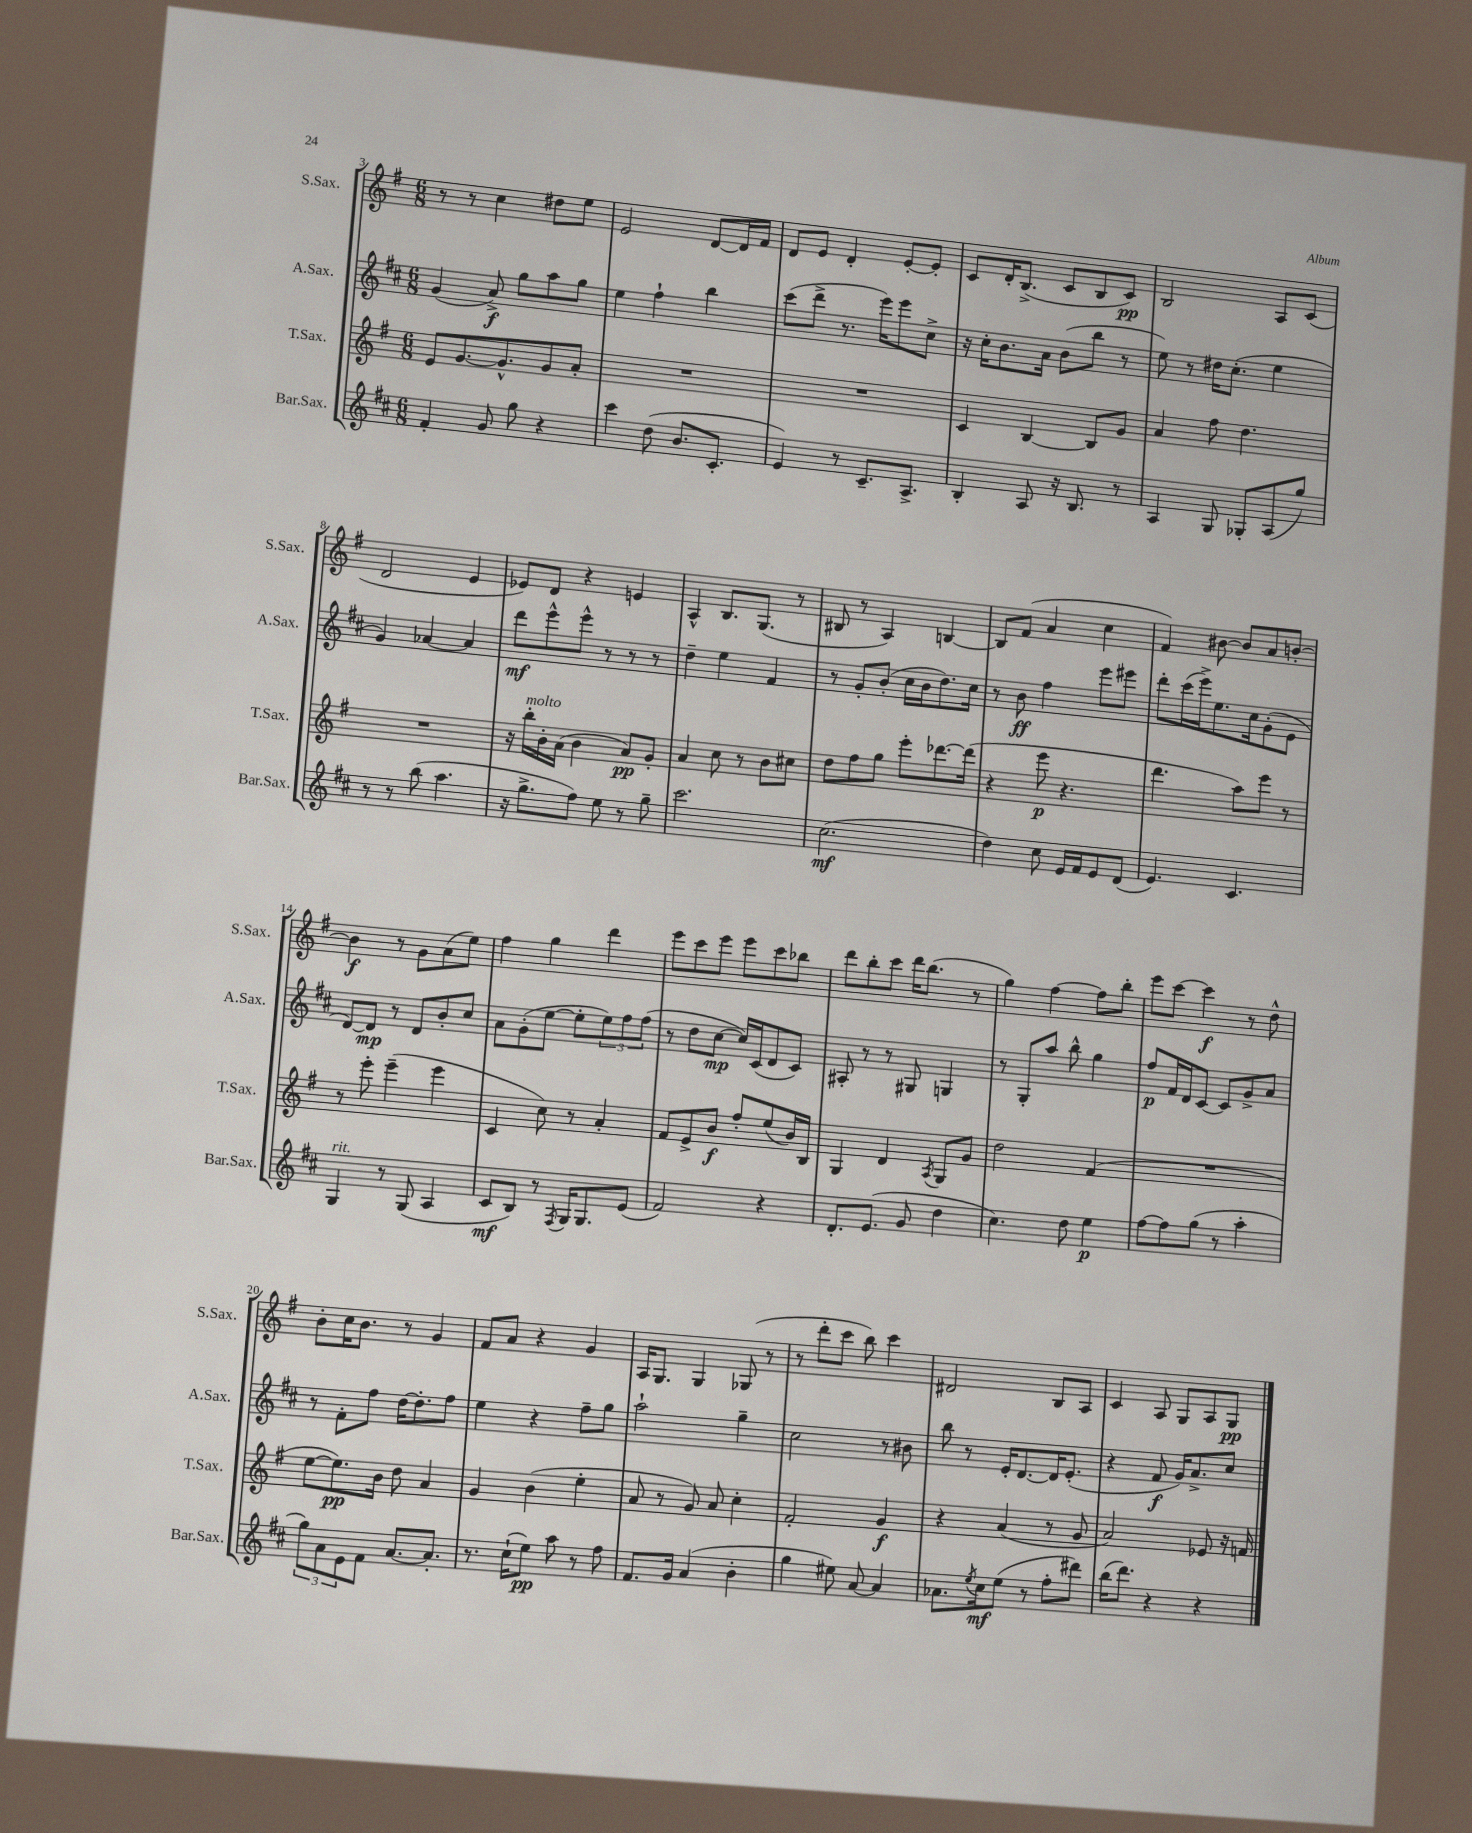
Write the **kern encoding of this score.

**kern	**kern	**kern	**kern
*staff4	*staff3	*staff2	*staff1
*clefG2	*clefG2	*clefG2	*clefG2
*k[f#c#]	*k[f#]	*k[f#c#]	*k[f#]
*M6/8	*M6/8	*M6/8	*M6/8
4f#'/	8e/L	(4g/	8r
.	[8.g/	.	8r
8g/	.	8a^/)	4cc\
.	8.g^^/]	.	.
8gg\	.	8gg\L	.
4r	8g/	8aa\	8dd#\L
.	8a'/J	8gg\J	8ee\J
=	=	=	=
4ccc#\	2.r	4ee\	2e/
(8dd\	.	4ff#`\	.
8.b/L	.	.	.
.	.	4bb\	[8d/L
8.c#'/J	.	.	.
.	.	.	16d/]L
.	.	.	16f#/JJ
=	=	=	=
4e/)	2.r	(8ccc#\L	8d/L
.	.	8ddd^\J	8e/J
8r	.	8.r	4d'/
8.c#~/L	.	.	.
.	.	16eee\LK)	.
.	.	8eee\	[8e'/L
8.A^/J	.	.	.
.	.	8cc#^\J	8e'/]J
=	=	=	=
4B'/	4c/	16r	8c/L
.	.	16cc#'\LK	.
.	.	8.b\	16d'/K
.	.	.	(8.B^/J
8A/	[4B/	.	.
.	.	16a\Jk	.
16r	.	(8b\L	8c/L
8.B/	.	.	.
.	8B/]L	8bb\J	8B/
8r	8g/J	8r	8c/J)
=	=	=	=
4A/	4a/	8ee\)	2B/
.	.	8r	.
8G/	8ff#\	16dd#\LK	.
.	.	(8.cc#'\J	.
8G-'/L	4.dd\	.	.
(8A/	.	4ee\	8A/L
8gg/J)	.	.	(8c/J
=	=	=	=
8r	2.r	4g/)	2d/
8r	.	.	.
(8bb\	.	[4a-/	.
4.aa\	.	.	.
.	.	4a-/]	4e/
=	=	=	=
16r	16r	8ddd\L	8e-/L)
8.gg^\L	16bb'\LL	.	.
.	16b'\	8eee^^\	8d/J
.	(16a\JJ	.	.
8ff#\J)	4b\	8eee^^\J	4r
8ee\	.	8r	.
8r	8a/L)	8r	4e/
8gg~\	8g'/J	8r	.
=	=	=	=
2.ccc#\	4a/	4dd~\	4A^^/
.	8cc\	4ee\	8.B/L
.	8r	.	.
.	.	.	(8.G/J
.	8b\L	4f#/	.
.	8cc#\J	.	8r
=	=	=	=
(2.cc#\	8dd\L	8r	8B#/
.	8ff#\	8g'/L	8r
.	8gg\J	(8b'/J	4A/)
.	8eee'\L	16cc#\LL	.
.	.	16b\J	.
.	[8.ddd-\	8.dd\)	[4B/
.	(16ddd-\]Jk	16cc#\Jk	.
=	=	=	=
4dd\)	4r	8r	8B/]L
.	.	8b\	(8f#/J
8cc#\	8eee\	4ff#\	4a/
16e/LL	4.r	.	.
16f#/J	.	.	.
8e/	.	8eee\L	4cc\
(8d/J	.	8eee#\J	.
=	=	=	=
4.e/)	4.ddd\	8ddd'\L	4f#/)
.	.	(16ccc#\L	.
.	.	16eee^\J)	.
.	.	8.ee\	[8b#\
4.c#/	8aa\L)	.	8b#/]L
.	.	16cc#\k	.
.	8eee\J	(8g'\	8a/
.	8r	8e\J	[8b'/J
=	=	=	=
4G/	8r	[8d/L)	4b\]
.	8eee'\	8d/]J	.
8r	(4eee~\	8r	8r
(8G/	.	8d/L	8g\L
4A/	4eee\	8b'/	(8a\
.	.	8cc#/J	8ee\J)
=	=	=	=
8c#/L	4c/	8a\L	4ff#\
8B/J)	.	(8g'\	.
8r	8cc\)	[8ee\J	4gg\
8qF#/	.	.	.
16G/LK	8r	8ee'\]L	.
8.G/	.	.	.
.	4a'/	12ee\)	4ddd\
.	.	12ff#\	.
(8e/J	.	.	.
.	.	(12ff#\J	.
=	=	=	=
2f#/)	8f#/L	8r	8eee\L
.	8e^/	8dd\L	8ccc\
.	8b/J	[8cc#\J	8eee\J
.	8ff#'/L	16cc#/]LL)	8eee\L
.	.	(16c#/J	.
4r	(8ee/	8d/	8ccc\
.	16b/L)	8c#/J)	8bb-\J
.	16B/JJ	.	.
=	=	=	=
8.d'/L	4G/	8A#'/	8ddd\L
.	.	8r	8bb'\
(8.e/J	.	.	.
.	4d/	8r	8ccc\J
8g/	.	8G#/	16ddd\LK
.	.	.	(8.bb\J
.	8qA/	.	.
4dd\	8G/L	4G/	.
.	8g/J	.	8r
=	=	=	=
4.cc#\)	2dd\	8r	4gg\)
.	.	8G'/L	.
.	.	8aa/J	[4ff#\
8dd\	.	8bb^^\	.
4ee\	(4f#/	4gg\	8ff#\]L
.	.	.	8bb'\J
=	=	=	=
[8ff#\L	2.r	8ff#/L	8eee\L
8ff#\]	.	16f#/L	[8ccc\J
.	.	16d/J	.
(8gg\J	.	[8c#/J	4ccc\]
8r	.	8c#/]L	.
4aa'\	.	8g^/	8r
.	.	8a/J	8dd^^\
=	=	=	=
12gg\L)	[8ee\L	8r	8b'\L
12a\	.	.	.
.	8.ee\])	8f#'\L	16cc\K
12e\	.	.	.
.	.	.	8.b\J
8f#\J	.	8ff#\J	.
.	16b\Jk	.	.
[8.a/L	8dd\	[16dd\LK	8r
.	.	8.dd'\]	.
.	4a/	.	4g/
8.a'/]J	.	.	.
.	.	8ff#\J	.
=	=	=	=
8.r	4g/	4ee\	8f#/L
.	.	.	8a/J
(16cc#`\LK	.	.	.
8ee\J)	(4b\	4r	4r
8aa\	.	.	.
8r	4ee'\	8ff#~\L	4g/
8ff#\	.	8gg\J	.
=	=	=	=
8.f#/L	8a/	2aa`\	16A/LK
.	.	.	8.G/J
.	8r	.	.
16g/Jk	.	.	.
(4a/	8g/)	.	4G/
.	8a/	.	.
4b'\	4cc'\	4gg~\	(8G-/
.	.	.	8r
=	=	=	=
4gg\	2f#'/	2cc#\	8r
.	.	.	8ddd'\L
8ee#\)	.	.	8ccc\J
[8a/	.	.	8bb\)
4a/]	4g/	8r	4ccc\
.	.	8b#\	.
=	=	=	=
8.a-\L	4r	8bb\	2d#/
.	.	8r	.
8qee/	.	.	.
16cc#\k	.	.	.
(8ee\J	(4a/	16e'/LK	.
.	.	[8.d/	.
8r	.	.	.
8ff#'\L	8r	16d/]K	8B/L
.	.	(8.e'/J	.
8ddd#\J)	8g/	.	8A/J
=	=	=	=
(16bb\LK	2a/)	4r	4c/
8.ddd\J)	.	.	.
4r	.	8f#/	8A/
.	.	16g/LK)	8G/L
.	.	8.a^/	.
4r	8e-/	.	8A/
.	16r	8cc#/J	8G/J
.	16f/	.	.
==	==	==	==
*-	*-	*-	*-
